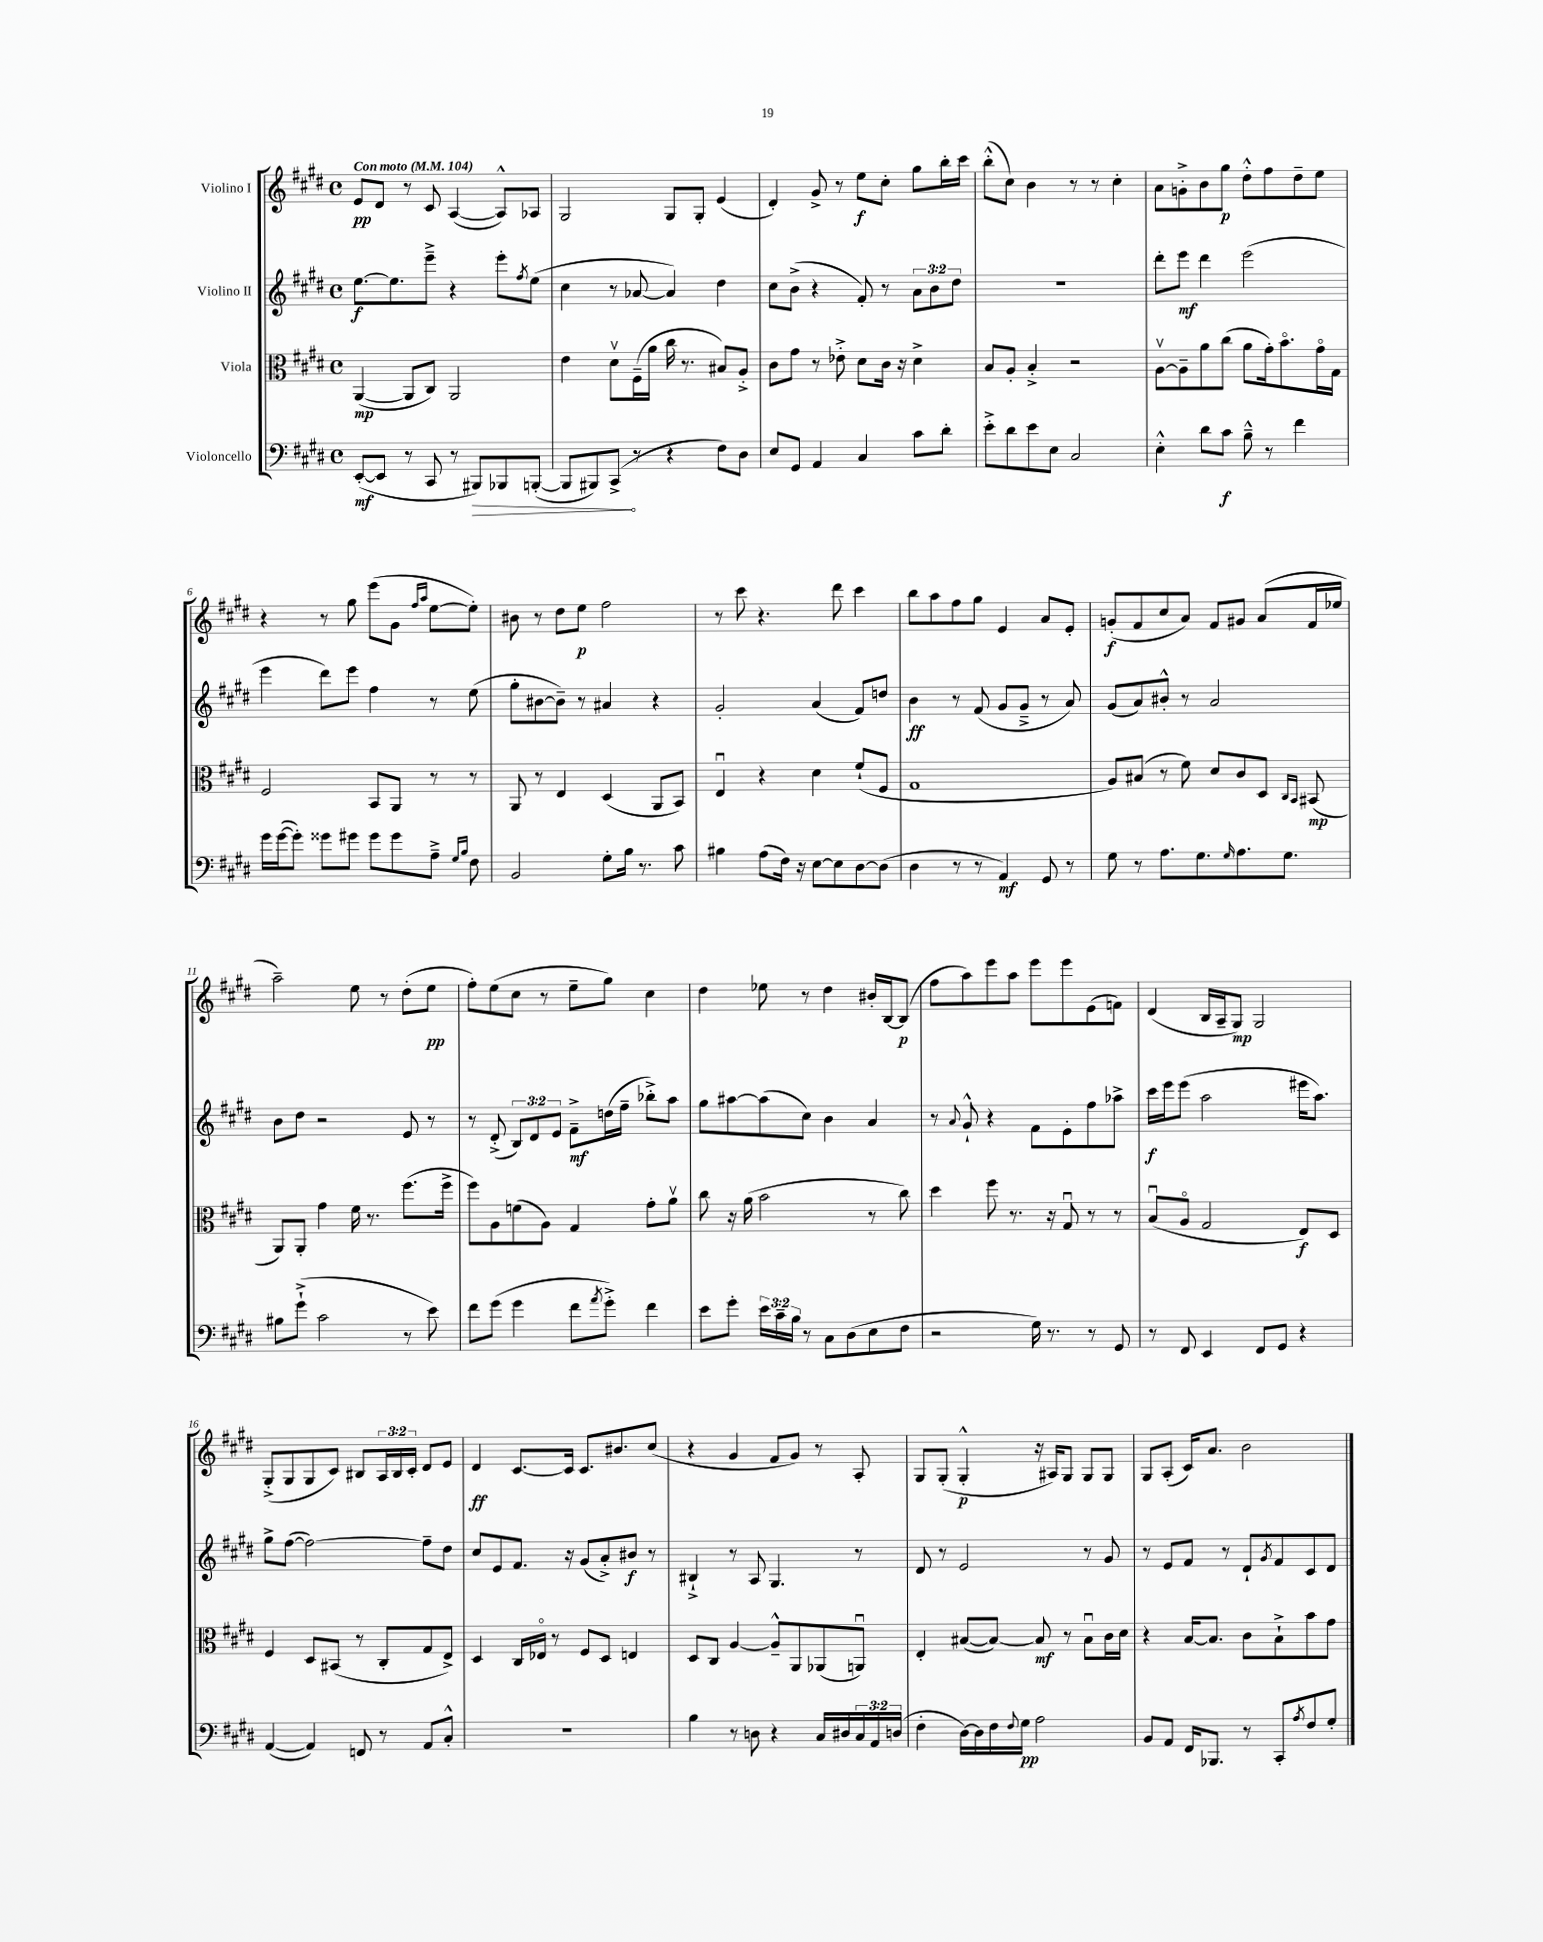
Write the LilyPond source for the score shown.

<<
\new StaffGroup <<
\new Staff = "s0" \with { instrumentName = "Violino I" } {
    \clef treble \key e \major \defaultTimeSignature \time 4/4 \override Staff.TupletNumber.text = #tuplet-number::calc-fraction-text \tempo "Con moto" 4 = 104
    e'8\pp dis'8 r8 cis'8 a4~( a8-^) aes8 |
    gis2 gis8 gis8-. e'4( |
    dis'4-.) gis'8-> r8 e''8\f cis''8-. gis''8 b''16-. cis'''16 |
    b''8-.-^( cis''8) b'4 r8 r8 cis''4-. |
    a'8 g'8-.-> b'8 gis''8\p dis''8-.-^ fis''8 dis''8-- e''8 |
    r4 r8 gis''8 e'''8( gis'8 \grace { fis''16 a''16 } e''8~ e''8-.) |
    bis'8 r8 dis''8 e''8\p fis''2 |
    r8 cis'''8 r4. dis'''8 cis'''4 |
    b''8 a''8 fis''8 gis''8 e'4 a'8 e'8-. |
    g'8-.\f( fis'8 cis''8 a'8) fis'8 gis'8 a'8( fis'16 ees''16 |
    a''2--) e''8 r8 dis''8-.( e''8\pp |
    fis''8-.) e''8( cis''8 r8 e''8-- gis''8) cis''4 |
    dis''4 ees''8 r8 dis''4 bis'16-. b16~ b8\p( |
    fis''8 a''8) e'''8 a''8 e'''8 e'''8 e'8( f'8) |
    dis'4( b16 a16-- gis8\mp) gis2 |
    gis8-.->( gis8 gis8 cis'8) bis8 \tuplet 3/2 { a16 bis16 cis'16-. } dis'8 e'8 |
    dis'4\ff cis'8.~ cis'16 cis'8. bis'8. cis''8( |
    r4 gis'4 fis'8 gis'8) r8 a8-. |
    gis8 gis8-.( gis4-.-^\p r16 ais16) gis8 gis8 gis8 |
    gis8 a8-.( cis'16) a'8. b'2 \bar "|." |
}
\new Staff = "s1" \with { instrumentName = "Violino II" } {
    \clef treble \key e \major \defaultTimeSignature \time 4/4 \override Staff.TupletNumber.text = #tuplet-number::calc-fraction-text
    e''8.~\f e''8. e'''8---> r4 e'''8-. \acciaccatura { fis''8 } e''8( |
    cis''4 r8 aes'8~ aes'4) dis''4 |
    cis''8 b'8->( r4 fis'8-.) r8 \tuplet 3/2 { a'8 b'8 dis''8 } |
    R1 |
    dis'''8-. e'''8\mf dis'''4 e'''2( |
    e'''4 dis'''8) e'''8 fis''4 r8 e''8( |
    gis''8-. bis'8~ bis'8--) r8 ais'4 r4 |
    gis'2-. a'4( fis'8) d''8 |
    b'4\ff r8 fis'8( gis'8 gis'8---> r8 a'8) |
    gis'8( a'8) bis'8-.-^ r8 a'2 |
    b'8 dis''8 r2 e'8 r8 |
    r8 dis'8-.->( \tuplet 3/2 { b8) dis'8 e'8 } fis'8--->\mf d''16( fis''16-- bes''8-.->) a''8 |
    gis''8 ais''8~ ais''8( cis''8) b'4 a'4 |
    r8 \appoggiatura { a'8 } gis'8-!-^ r4 fis'8 e'8-. fis''8 aes''8-> |
    cis'''16\f e'''16 e'''8( a''2 eis'''16 a''8.) |
    gis''8-> fis''8~( fis''2~) fis''8-- dis''8 |
    cis''8 e'8 fis'8. r16 gis'8( a'8-.->) bis'8\f r8 |
    bis4-!-> r8 a8 gis4. r8 |
    dis'8 r8 e'2 r8 gis'8 |
    r8 e'8 fis'8 r8 dis'8-! \acciaccatura { gis'8 } fis'8 cis'8 dis'8 \bar "|." |
}
\new Staff = "s2" \with { instrumentName = "Viola" } {
    \clef alto \key e \major \defaultTimeSignature \time 4/4
    a,4~\mp( a,8 cis8) a,2 |
    e'4 dis'8\upbow fis16--( a'16 cis''16 r8. bis8) a8-.-> |
    cis'8 gis'8 r8 ees'8-.-> dis'8 cis'16 r16 dis'4-> |
    b8 a8-. b4-.-> r2 |
    a8~\upbow a8-- a'8 cis''8( a'8 gis'16-.) b'8.\flageolet gis'16\flageolet gis16 |
    fis2 b,8 a,8 r8 r8 |
    a,8 r8 e4 dis4( a,8 b,8) |
    e4\downbow r4 dis'4 fis'8-!( fis8 |
    gis1 |
    a8) bis8( r8 fis'8) dis'8 cis'8 dis8 \grace { cis16 b,16 } bis,8\mp( |
    a,8) a,8-. gis'4 fis'16 r8. fis''8.( fis''16-> |
    fis''8) a8 f'8( a8) gis4 gis'8-. a'8\upbow |
    cis''8 r16 a'16( b'2 r8 cis''8) |
    dis''4 fis''8 r8. r16 gis8\downbow r8 r8 |
    b8\downbow( a8\flageolet gis2 e8\f) dis8 |
    fis4 dis8 bis,8( r8 cis8-. gis8 e8->) |
    dis4 cis16 ees16\flageolet r8 fis8 dis8 e4 |
    dis8 cis8 a4~ a8---^ a,8 aes,8( a,8\downbow) |
    e4-. bis8~( bis8~) bis8\mf r8 bis8\downbow cis'16 dis'16 |
    r4 b16~ b8. cis'8 b8-!-> b'8 gis'8 \bar "|." |
}
\new Staff = "s3" \with { instrumentName = "Violoncello" } {
    \clef bass \key e \major \defaultTimeSignature \time 4/4 \override Staff.TupletNumber.text = #tuplet-number::calc-fraction-text
    e,8~-.\mf( e,8 r8 cis,8 r8 \once \override Hairpin.circled-tip = ##t bis,,8\>) bes,,8 b,,8~-.( |
    b,,8 bis,,8) cis,8->\!( r8 r4 fis8) dis8 |
    e8 gis,8 a,4 cis4 cis'8 dis'8-. |
    e'8-.-> dis'8 e'8 e8 cis2 |
    e4-.-^ dis'8 cis'8\f b8---^ r8 fis'4 |
    gis'16 gis'16~( gis'8-.) gisis'8 gis'8 gis'8 gis'8 a8---> \grace { gis16 b16 } fis8 |
    b,2 gis8-. b16 r8. cis'8 |
    bis4 a8( fis16) r16 e8~ e8 dis8~ dis8( |
    dis4 r8 r8 a,4\mf) gis,8 r8 |
    gis8 r8 a8. gis8. \grace { gis16 } a8. gis8. |
    bis8 gis'8-!->( cis'2 r8 e'8) |
    fis'8 gis'8( gis'4 fis'8 \acciaccatura { a'8 } gis'8-.->) fis'4 |
    e'8 gis'8-. \tuplet 3/2 { e'16 cis'16-- b16 } r8 cis8 dis8( e8 fis8 |
    r2 gis16) r8. r8 gis,8 |
    r8 fis,8 e,4 fis,8 gis,8 r4 |
    a,4~( a,4) f,8 r8 a,8 cis8-.-^ |
    R1 |
    b4 r8 d8 r4 cis16 dis16 \tuplet 3/2 { cis16 a,16 d16( } |
    fis4-. dis16~) dis16 fis16 \appoggiatura { fis8 } gis16\pp a2 |
    b,8 a,8 fis,16 bes,,8. r8 cis,8-. \acciaccatura { a8 } fis8 gis8-. \bar "|." |
}
>>
>>
